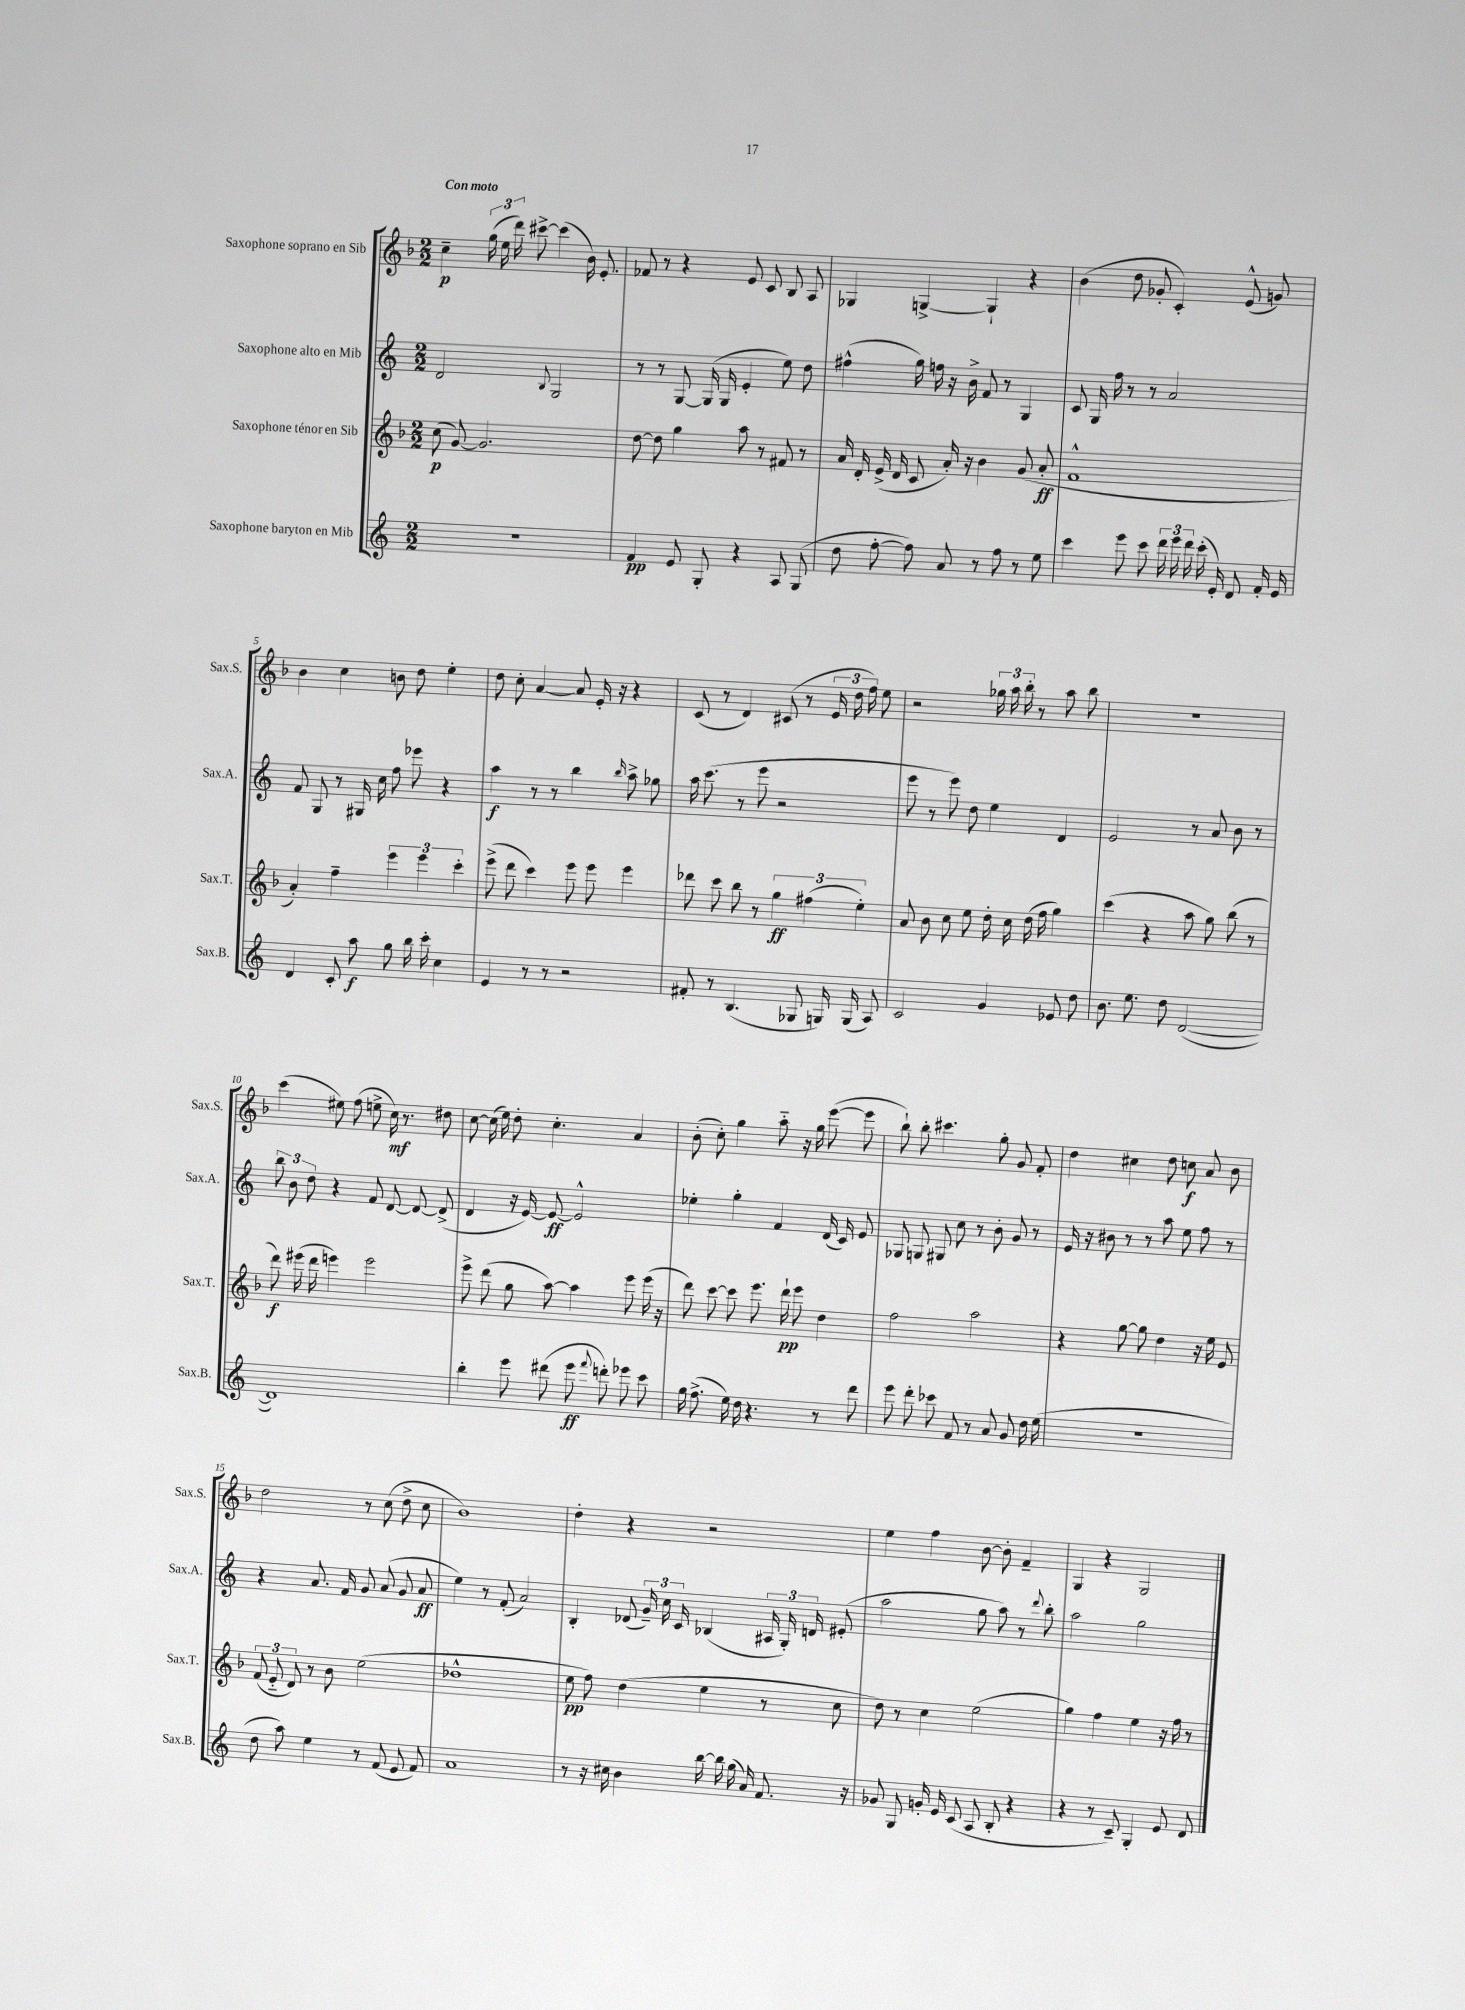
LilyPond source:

<<
\new StaffGroup <<
\new Staff = "s0" \with { instrumentName = "Saxophone soprano en Sib" shortInstrumentName = "Sax.S." } {
    \clef treble \key f \major \numericTimeSignature \time 2/2 \tempo "Con moto"
    \autoBeamOff c''4--\p \tuplet 3/2 { g''16( e''16 d'''16) } cis'''8~-> cis'''4( bes'16) e'8.-. |
    fes'8 r8 r4 e'8 c'8 bes8 a8 |
    ges4 g4~-> g4-! r4 |
    bes'4( d''8 ges'8-. c'4-.) e'8-^( g'8) |
    bes'4 c''4 b'8 d''8 e''4-. |
    d''8 c''8-. a'4~ a'8 e'16-. r16 r4 |
    c'8( r8 d'4) cis'8( r8 \tuplet 3/2 { e'16 d''16 f''16) } e''8 |
    r2 \tuplet 3/2 { ges''16 a''16 bes''16-. } r8 a''8 bes''8 |
    R1 |
    c'''4( eis''8) f''8( e''8-> c''16\mf) r8. dis''8 |
    c''8~ c''16( e''16) d''8-. c''4.-. a'4 |
    bes'8-.( c''8-.) g''4 a''8-_ r16 g''16 e'''8~( e'''8 |
    bes''8-!) bes''8-. cis'''4. g''8-. g'8 f'8-. |
    d''4 cis''4 d''8 c''8\f a'8 bes'8 |
    d''2 r8 c''8( d''8-> c''8 |
    bes'1) |
    d''4-. r4 r2 |
    e''4 f''4 bes'8~ bes'8-. f'4-- |
    g4 r4 g2 \bar "|." |
}
\new Staff = "s1" \with { instrumentName = "Saxophone alto en Mib" shortInstrumentName = "Sax.A." } {
    \clef treble \key c \major \numericTimeSignature \time 2/2
    \autoBeamOff d'2 \appoggiatura { b8 } g2 |
    r8 r8 g8~ g16( g16 e'4-. e''8) d''8 |
    fis''4-^( g''16) f''16 r16 b'16-> f'8 r8 g4 |
    c'8 g16 f''16 r8 r8 a'2 |
    f'8 g8 r8 gis16 c''16 f''8 ees'''8 r4 |
    a''4\f r8 r8 b''4 \grace { b''16 } a''8-> ges''8 |
    a''16 c'''8.( r8 e'''8 r2 |
    e'''8 r8 e'''8) d''8 e''4 d'4 |
    e'2 r8 a'8 b'8 r8 |
    \tuplet 3/2 { b''8 b'8 d''8 } r4 f'8 d'8~ d'8~ d'8->( |
    d'4 r16 e'16~) e'8~\ff e'2-^ |
    ees''4-. g''4-. f'4 d'16( c'16) e'8 |
    ges8 g8 gis8 c''8 r8 b'8-. g'8 r8 |
    e'16 r16 bis'8 r8 r8 a''8 e''8 f''8 r8 |
    r4 a'8. f'16 g'8 a'8( g'8 a'8\ff |
    e''4) r8 f'8-.( a'2) |
    b4-. des'8( \tuplet 3/2 { g'16--) c''16 c'16 } bes4( \tuplet 3/2 { ais16 g16-.) d'16 } eis'8-.( |
    a''2 g''8 a''8) r8 \appoggiatura { d'''8 } b''8-. |
    a''2 g''2 \bar "|." |
}
\new Staff = "s2" \with { instrumentName = "Saxophone ténor en Sib" shortInstrumentName = "Sax.T." } {
    \clef treble \key f \major \numericTimeSignature \time 2/2
    \autoBeamOff c''8\p( g'8~) g'2. |
    d''8~ d''8 g''4 a''8 r8 fis'8 r8 |
    a'16 d'16-. e'16->( d'16 c'8 a'16-.) r16 bes'4 g'8( a'8-.\ff |
    f'1-^ |
    a'4-.) f''4-- \tuplet 3/2 { e'''4 e'''4 c'''4-. } |
    e'''8->( d'''8 c'''4) e'''8 e'''8 e'''4 |
    des'''8 c'''8 bes''8 r8 \tuplet 3/2 { g''4\ff fis''4( e''4-.) } |
    a'8 bes'8 c''8 e''8 d''16-. c''16 d''16( f''16 g''4) |
    c'''4( r4 a''8 g''8) bes''8( r8 |
    d'''8\f) eis'''16( d'''16 e'''4) e'''2 |
    e'''8-> d'''8( g''8 a''8~) a''4 e'''8 e'''16( r16 |
    d'''8) c'''8~ c'''8 e'''8. d'''16-!\pp e'''8 d''4 |
    f''2 a''2 |
    r4 g''8~ g''8 d''4 r16 e''16 e'8 |
    \tuplet 3/2 { f'8( e'8-_ d'8) } r8 bes'8 e''2( |
    des''1-^ |
    e''8\pp f''8) d''4( e''4 r8 c''8 |
    d''8) r8 c''4 e''2( |
    g''4) f''4 e''4 r16 f''16 r8 \bar "|." |
}
\new Staff = "s3" \with { instrumentName = "Saxophone baryton en Mib" shortInstrumentName = "Sax.B." } {
    \clef treble \key c \major \numericTimeSignature \time 2/2
    \autoBeamOff R1 |
    f'4\pp e'8 g8-. r4 a8 g8( |
    d''8 f''8~-. f''8) a'8 r8 f''8 r8 e''8 |
    c'''4 e'''8 c'''8 \tuplet 3/2 { d'''16 e'''16 d'''16 } c'''16-.( e'16-.) d'8 f'16-. e'16 |
    d'4 c'8-. a''8\f g''8 b''16 c'''16-. c''4 |
    e'4 r8 r8 r2 |
    fis'8-. r8 b4.( ges8 g16) g16( a8) |
    c'2 g'4 ees'8 d''8 |
    b'8. e''8. d''8 d'2~( |
    d'1) |
    b''4-. e'''8 dis'''8( e'''8\ff \appoggiatura { f'''8 } d'''8-.) ees'''8 c'''8 |
    g''16 f''8.->( e''16) d''16 r4. r8 d'''8 |
    e'''8 d'''8-. ces'''8 f'8 r8 a'8 g'8 d''16 e''16( |
    r1 |
    d''8 a''8) e''4 r8 f'8( e'8 f'8) |
    a'1 |
    r8 r16 cis''16 b'4 b''16~ b''16 g''16( a'16) f'8. r16 |
    ges'8 g8 g'16-. e'16 c'8( a8 b8-. r4 |
    r4 r8 c'8--) g4-. e'8 d'8 \bar "|." |
}
>>
>>
